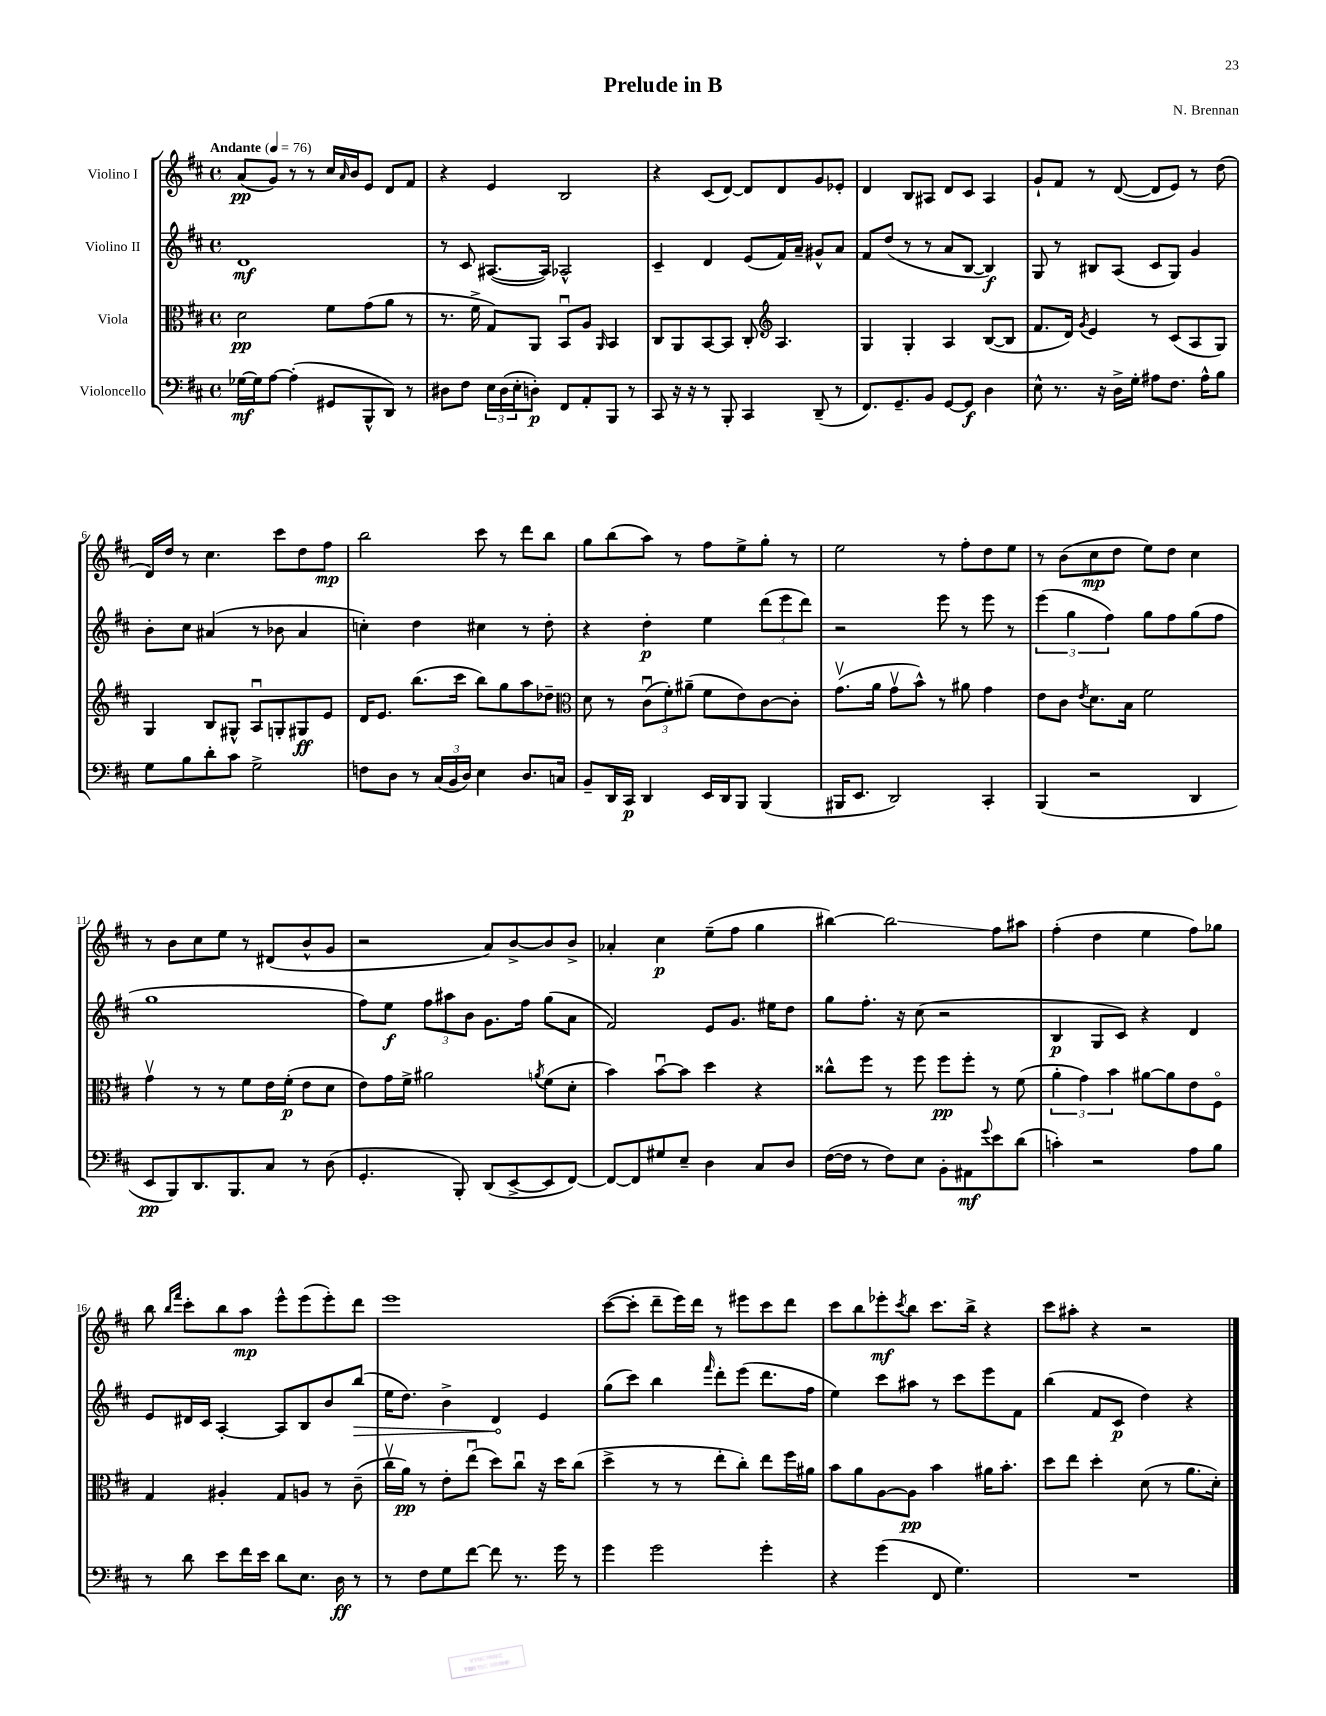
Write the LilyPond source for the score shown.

\header { title = "Prelude in B" composer = "N. Brennan" }
<<
\new StaffGroup <<
\new Staff = "s0" \with { instrumentName = "Violino I" } {
    \clef treble \key d \major \defaultTimeSignature \time 4/4 \tempo "Andante" 4 = 76
    a'8\pp( g'8) r8 r8 cis''16 \grace { a'16 } b'16 e'8 d'8 fis'8 |
    r4 e'4 b2 |
    r4 cis'8( d'8~) d'8 d'8 g'8 ees'8-. |
    d'4 b8 ais8 d'8 cis'8 ais4 |
    g'8-! fis'8 r8 d'8~( d'8 e'8) r8 d''8( |
    d'16) d''16 r8 cis''4. cis'''8 d''8 fis''8\mp |
    b''2 cis'''8 r8 d'''8 b''8 |
    g''8 b''8( a''8) r8 fis''8 e''8-> g''8-. r8 |
    e''2 r8 fis''8-. d''8 e''8 |
    r8 b'8( cis''8\mp d''8 e''8) d''8 cis''4 |
    r8 b'8 cis''8 e''8 r8 dis'8( b'8-^ g'8 |
    r2 a'8) b'8~-> b'8 b'8-> |
    aes'4-. cis''4\p e''8--( fis''8 g''4 |
    bis''4~) bis''2\glissando fis''8 ais''8 |
    fis''4-.( d''4 e''4 fis''8) ges''8 |
    b''8 \grace { b''16 fis'''16 } cis'''8-. b''8 a''8\mp e'''8-^ e'''8( e'''8-.) d'''8 |
    e'''1 |
    cis'''8~( cis'''8-. d'''8-- e'''16) d'''16 r8 eis'''8 cis'''8 d'''8 |
    cis'''8 b''8 ees'''8-.\mf \acciaccatura { cis'''8 } b''8 cis'''8. b''16-> r4 |
    cis'''8 ais''8-. r4 r2 \bar "|." |
}
\new Staff = "s1" \with { instrumentName = "Violino II" } {
    \clef treble \key d \major \defaultTimeSignature \time 4/4
    d'1\mf |
    r8 cis'8 ais8.~( ais16) aes2-^ |
    cis'4-- d'4 e'8( fis'16) a'16-- gis'8-^ a'8 |
    fis'8 d''8( r8 r8 a'8 b8~ b4\f) |
    g8 r8 bis8 a8( cis'8 g8) g'4 |
    b'8-. cis''8 ais'4( r8 bes'8 ais'4 |
    c''4-.) d''4 cis''4 r8 d''8-. |
    r4 d''4-.\p e''4 \tuplet 3/2 { d'''8( e'''8 d'''8) } |
    r2 e'''8 r8 e'''8 r8 |
    \tuplet 3/2 { e'''4( g''4 fis''4) } g''8 fis''8 g''8( fis''8 |
    g''1 |
    fis''8) e''8\f \tuplet 3/2 { fis''8 ais''8 b'8 } g'8. fis''16 g''8( a'8 |
    fis'2) e'8 g'8. eis''16 d''8 |
    g''8 fis''8.-. r16 cis''8( r2 |
    b4\p g8 cis'8) r4 d'4 |
    e'8 dis'16 cis'16 a4~-. a8 b8 b'8 \once \override Hairpin.circled-tip = ##t b''8\>( |
    e''16 d''8.) b'4-> d'4\! e'4 |
    g''8( cis'''8) b''4 \grace { fis'''16 } d'''8-. e'''8( d'''8. fis''16 |
    e''4) cis'''8 ais''8 r8 cis'''8 e'''8 fis'8 |
    b''4( fis'8 cis'8\p d''4) r4 \bar "|." |
}
\new Staff = "s2" \with { instrumentName = "Viola" } {
    \clef alto \key d \major \defaultTimeSignature \time 4/4
    d'2\pp fis'8 g'8( a'8 r8 |
    r8. fis'16-> g8) a,8 b,8\downbow a8 \grace { a,16 } b,4 |
    cis8 a,8 b,8~ b,8 cis8-. \clef treble a4. |
    g4 g4-. a4 b8~( b8 |
    fis'8. d'16) \acciaccatura { g'8 } e'4 r8 cis'8( a8 g8) |
    g4 b8 gis8-^ a8\downbow g8-. gis8\ff e'8 |
    d'16 e'8. b''8.( cis'''16 b''8) g''8 a''8 des''8-- |
    \clef alto d'8 r8 \tuplet 3/2 { cis'8\downbow( fis'8-.) ais'8--( } fis'8 e'8) cis'8~ cis'8-. |
    g'8.\upbow( a'16 g'8\upbow b'8-^) r8 ais'8 g'4 |
    e'8 cis'8 \acciaccatura { e'8 } d'8. b16 fis'2 |
    g'4\upbow r8 r8 fis'8 e'16 fis'16-.\p( e'8 d'8 |
    e'8) g'16 fis'16-> ais'2 \acciaccatura { a'8 } fis'8( d'8-. |
    b'4) b'8~\downbow b'8 d''4 r4 |
    cisis''8-^ fis''8 r8 fis''8 fis''8\pp fis''8-. r8 fis'8( |
    \tuplet 3/2 { a'4-. g'4) b'4 } ais'8~ ais'8 e'8 fis8\flageolet |
    g4 ais4-. g8 a8 r8 cis'8--( |
    cis''16\upbow a'16\pp) r8 e'8-. e''8\downbow( d''8) cis''8\downbow r16 d''16 cis''8( |
    d''4-> r8 r8 e''8-. cis''8-.) e''8 fis''16 ais'16 |
    b'8 a'8 a8~ a8\pp b'4 ais'16 b'8.-. |
    d''8 e''8 d''4-. d'8( r8 a'8. d'16-.) \bar "|." |
}
\new Staff = "s3" \with { instrumentName = "Violoncello" } {
    \clef bass \key d \major \defaultTimeSignature \time 4/4
    ges16~\mf ges16 a8~ a4-.( gis,8 b,,8-^ d,8) r8 |
    dis8 fis8 \tuplet 3/2 { e16 dis16( e16-. } d8-.\p) fis,8 a,8-. b,,8 r8 |
    cis,8 r16 r16 r8 b,,8-. cis,4 d,8--( r8 |
    fis,8.) g,8.-- b,8 g,8~ g,8\f d4 |
    e8-^ r8. r16 d16-> g16-. ais8 fis8. ais16-^ b8 |
    g8 b8 d'8-. cis'8 g2-> |
    f8 d8 r8 \tuplet 3/2 { cis16( b,16 d16) } e4 d8. c16 |
    b,8-- d,16 cis,16\p d,4 e,16 d,16 b,,8 b,,4( |
    bis,,16 e,8. d,2) cis,4-. |
    b,,4( r2 d,4 |
    e,8\pp b,,8) d,8. b,,8. cis8 r8 d8( |
    g,4.-. b,,8-.) d,8( e,8~-> e,8 fis,8~) |
    fis,8~ fis,8 gis8 e8-- d4 cis8 d8 |
    fis16~( fis16 r8 fis8) e8 b,8-. ais,8\mf \appoggiatura { g'8 } e'8 d'8( |
    c'4-.) r2 a8 b8 |
    r8 d'8 e'8 fis'16 e'16 d'8 e8. d16\ff r8 |
    r8 fis8 g8 fis'8~ fis'8 r8. g'16 r8 |
    g'4 g'2 g'4-. |
    r4 g'4( fis,8 g4.) |
    R1 \bar "|." |
}
>>
>>
